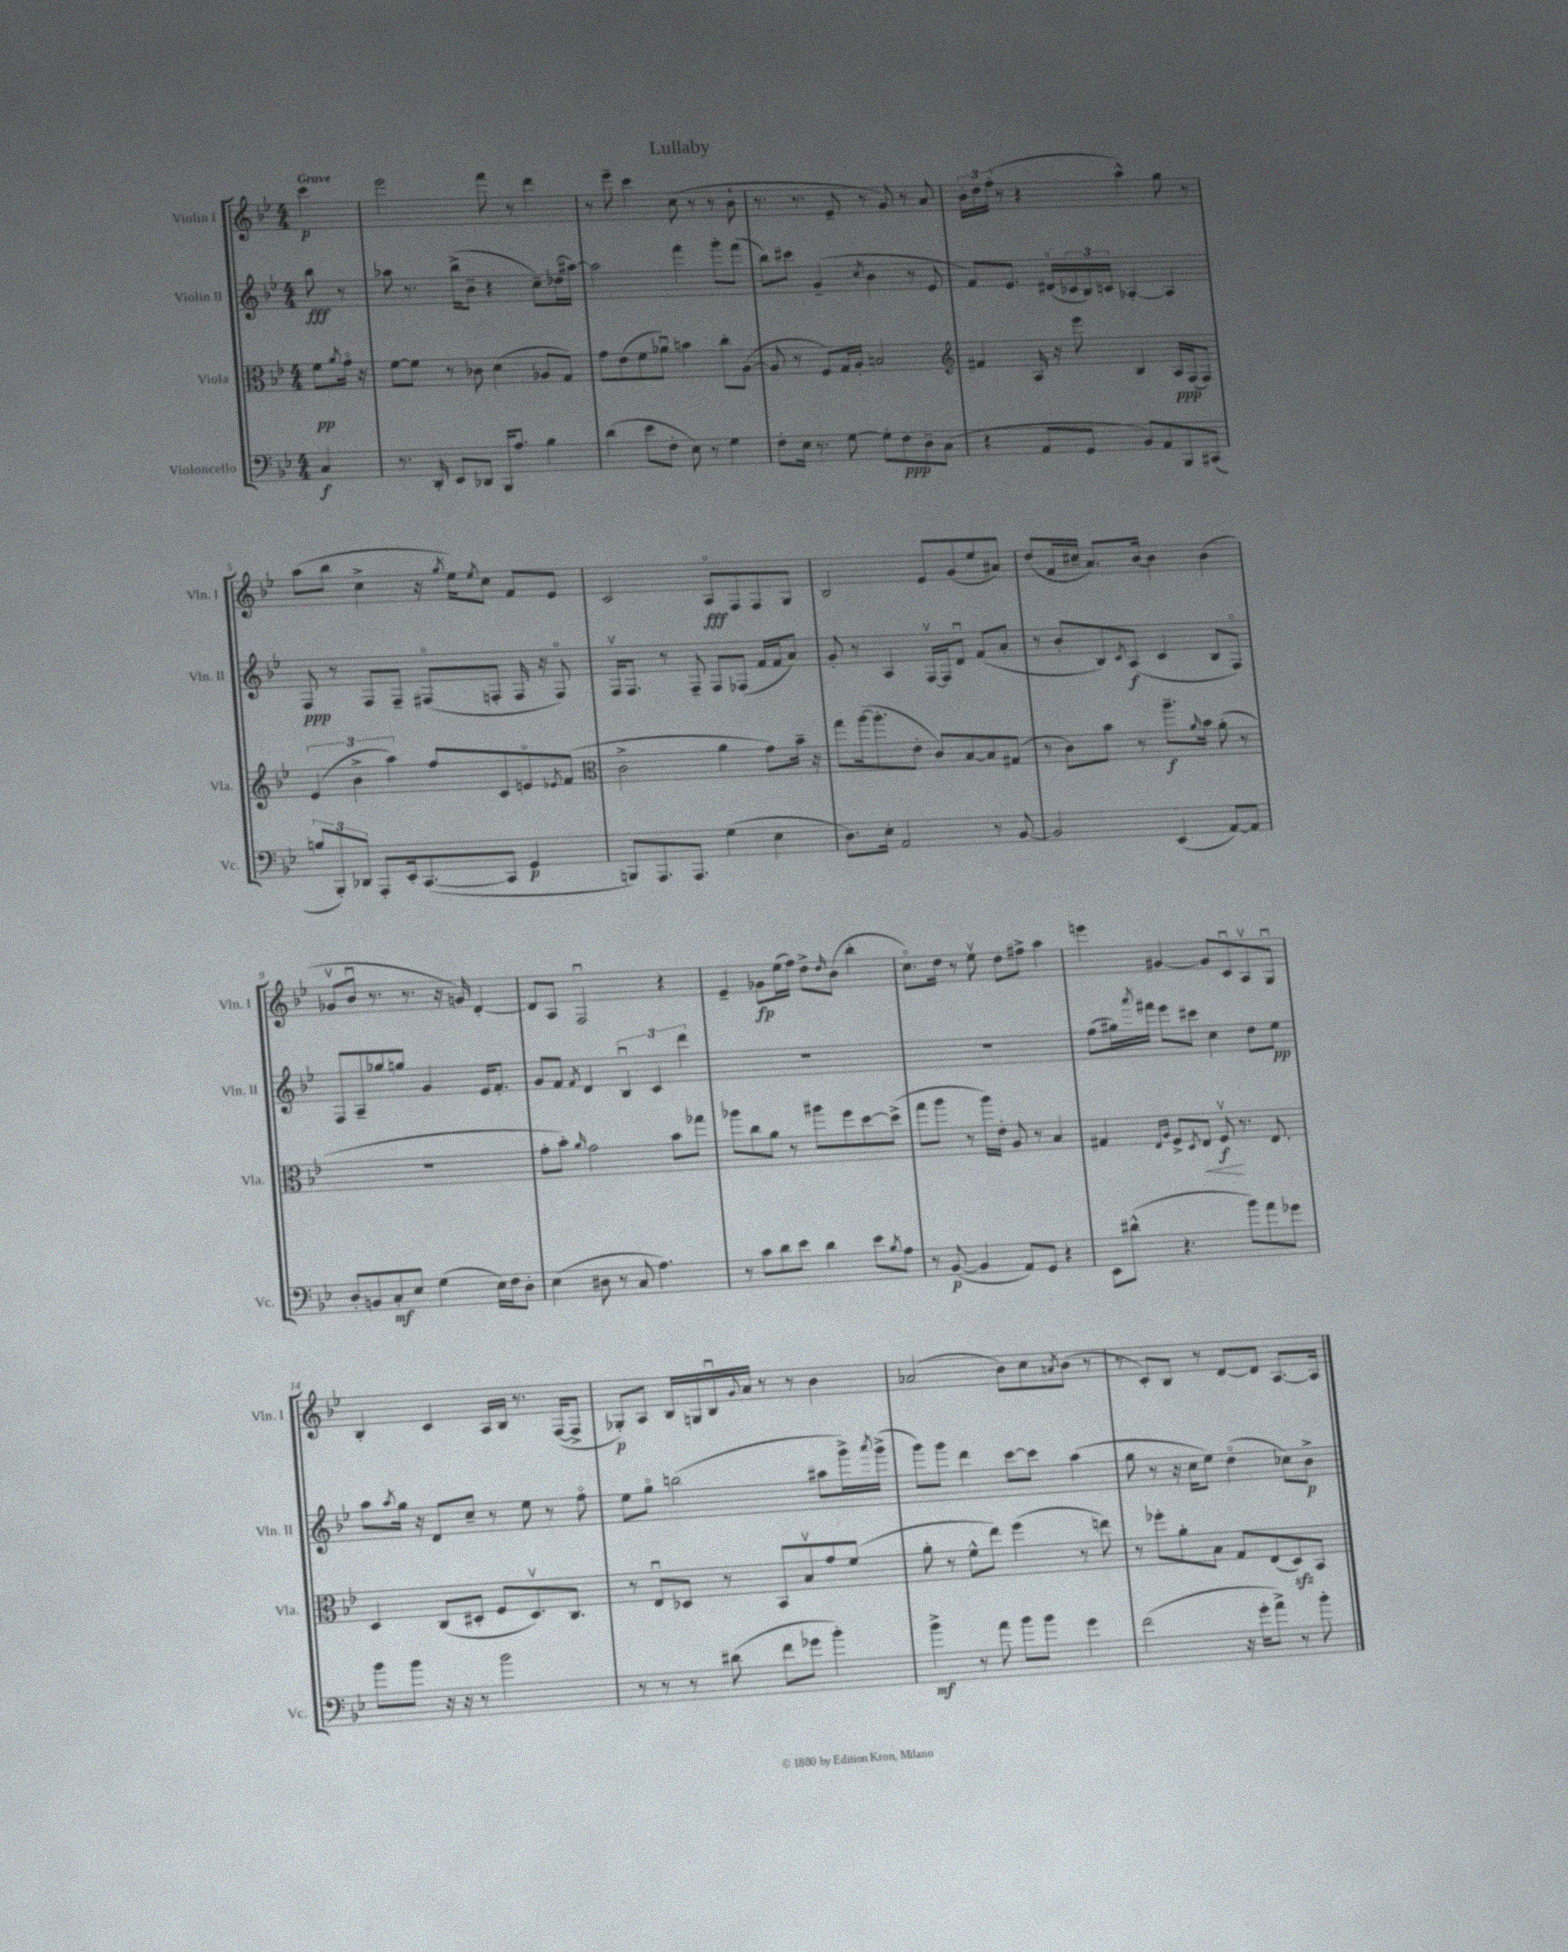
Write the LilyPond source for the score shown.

\header { title = "Lullaby" }
<<
\new StaffGroup <<
\new Staff = "s0" \with { instrumentName = "Violin I" shortInstrumentName = "Vln. I" } {
    \clef treble \key bes \major \numericTimeSignature \time 4/4 \partial 4 \tempo "Grave"
    c'''4\p |
    ees'''2 f'''8 r8 d'''4 |
    r8 ees'''8-- c'''4 c''8( r8 r8 bes'8-! |
    r8. r8. ees'8-- r8 g'8) r8 a'8 |
    \tuplet 3/2 { bes'16-. d''16 f''16-.( } r8 r4 a''4-^) g''8 r8 |
    a''8( bes''8 c''4-> r16 \acciaccatura { g''8 } ees''16) \acciaccatura { ees''8 } c''8 f'8 ees'8 |
    c'2 a8\flageolet\fff f8 f8 g8 |
    bes2 ees'8 g'8( ees''8 ais'8) |
    d''8( f'16 cis''16-- a'8.) bes'16~ bes'4 bes'4( |
    ges'8\upbow bes'8\downbow r8. r8. r16 g'16) d'4~-. |
    d'8 a8 f2\downbow r4 |
    ees'4-- ges'8\fp ees''16( f''16) d''8-> \grace { d''16 } bes'8( bes''4-. |
    c''8.\flageolet) d''16 r8 ees''8\upbow d''8 fis''8-> a''4 |
    e'''4 gis'4~ gis'8 c'8\downbow a8\upbow g8\downbow |
    bes4-. c'4 a16 bes16 r8. f16~( f8-> |
    ges8-.\p) a8 bes16 g16 bes16\downbow \appoggiatura { g'8 } a'16 r8 r8 bes'4 |
    aes'2( bes'8) c''8 \acciaccatura { a'8 } bes'8( r8 |
    r8 c'8-.) bes8 r8 d'8~ d'8 a8.~ a16 \bar "|." |
}
\new Staff = "s1" \with { instrumentName = "Violin II" shortInstrumentName = "Vln. II" } {
    \clef treble \key bes \major \numericTimeSignature \time 4/4 \partial 4
    bes''8\fff r8 |
    aes''8 r8. bes''16->( bes'8-- r4 c''8--) des''16( ais''16~) |
    ais''2 f'''4 g'''8-. f'''8( |
    bes''8) cis'''8 g'4--( \acciaccatura { c''8 } bes'4 r8 ees'8 |
    f'8) ees'8. dis'16\flageolet( \tuplet 3/2 { ces'16 bes16) c'16 } aes4~-. aes4 |
    f8\ppp r8 f8 f8-- fis8\flageolet( f8-. f16 r16 f8\flageolet) |
    f16\upbow f8. r8 f8-- f8 fes8( f'16 f'16 a'8) |
    g'8-. r8 a4 f16~\upbow f16 d'8\downbow f'8( a'8-. |
    r8 bes'8-. bes8) \acciaccatura { c'8 } a8\f( c'4 bes8 f8\flageolet) |
    f8 a8-- ges''8 g''8 g'4 ees'16 f'8.-. |
    g'8 f'8 \acciaccatura { f'8 } d'4 \tuplet 3/2 { bes4\downbow c'4 d'''4 } |
    R1 |
    R1 |
    f''8( gis''16) \acciaccatura { a'''8 } fis'''16 ees'''8 cis'''8 c''4 d''8 ees''8\pp |
    a''8 \acciaccatura { a''8 } g''16 r16 d'8 c''8-- r8 ees''8 r8 f''8\flageolet |
    ees''8 g''8\flageolet b''2( ais''8 g'''16->) \acciaccatura { a'''8 } g'''16->( |
    g'''8) g'''8 d'''4 c'''8~ c'''8 a''4( |
    g''8 r8 r16 c''16 ees''8) d''4\flageolet( ces''8) bes'8->\p \bar "|." |
}
\new Staff = "s2" \with { instrumentName = "Viola" shortInstrumentName = "Vla." } {
    \clef alto \key bes \major \numericTimeSignature \time 4/4 \partial 4
    f'8\pp \acciaccatura { a'8 } g'16\flageolet r16 |
    f'8~ f'8 r8 ces'8 d'4( aes8 g8) |
    g'8 ees'8( f'8 aes'8\downbow) b'4 c''8-. a8~( |
    a8 r8 f8) g16 a16-. b2 |
    \clef treble fis'4 a16 r16 ees'''8 bes4 a16\ppp f16( f8) |
    \tuplet 3/2 { ees'4( bes'4-> a''4) } f''8 c'8 e'8\flageolet \acciaccatura { ees'8 } f'8( |
    \clef alto c'2-> a'4 g'8) bes'16-- r16 |
    g''8 a''16~( a''8.-. ees'8-. c'8) bes8~ bes8 gis8( |
    r8 c'8) bes'8 r8 a''8.--\f \grace { a'16 } bes'16 a'8-.( r8 |
    R1 |
    g'8-. bes'8-.) \grace { a'16 } g'2 bes'8 ges''8 |
    aes''8 c''8 a'8 r8 ais''8 f''8 d''8~ d''8->( |
    g''8 a''8 r8 a''16) ees'16-. a8 r8 bes4 |
    gis4 \grace { ees16 a16 } f8-> \acciaccatura { d8 } ees8\< f8\upbow\f\! r8. ees8. |
    d4 c8( dis8-. f8 dis8.\upbow) c8. |
    r8 ees8\downbow des8 r8 bes,8 bes8\upbow g'8 f'8( |
    a'8-. r8 f'8-^ ees''8) f''4( r8 e''8) |
    r8 fes''8-. a'8-. bes8 g8 ees8( d8\sfz) bes,8 \bar "|." |
}
\new Staff = "s3" \with { instrumentName = "Violoncello" shortInstrumentName = "Vc." } {
    \clef bass \key bes \major \numericTimeSignature \time 4/4 \partial 4
    c4\f |
    r8. d,16-. ees,8 des,8 bes,,16 a8. bes4 |
    d'4( ees'8 f8-. ees8) r8 g4 |
    f8-. ees16 r8. g8~ g8-. f8\ppp d8-- c8( |
    r4 a,8 g,8 bes,8) a,8 bes,,8 cis,8( |
    \tuplet 3/2 { b8 bes,,8-.) des,8 } a,,8-. ees,16-. c,8.~( c,8 g,4\p |
    b,,8) a,,8. a,,8. g4( ees4 |
    d8.) ees16-. a,2 r8 bes,8~ |
    bes,2 ees,4( a,8~) a,8 |
    d8-. b,8 c8-.\mf ees8 g4( ees16) f16 d8-. |
    ees4( dis8 r8 c8 a4.) |
    r8 c'8 d'8 ees'8 d'4 ees'8 \acciaccatura { bes8 } a8 |
    r8 bes,8~\p( bes,4 a,8) g,8 r4 |
    ees,8 dis'8-^( r4. bes'8) a'8 ges'8 |
    bes'8 bes'8 r16 r16 r8 bes'2 |
    r8 r8 r8 dis'8( f'8 ges'8 bes'4-.) |
    bes'4->\mf r8 a'8 bes'8 bes'8 g'4 |
    f'2( r16 g'16-. a'8->) r8 bes'8-. \bar "|." |
}
>>
>>
